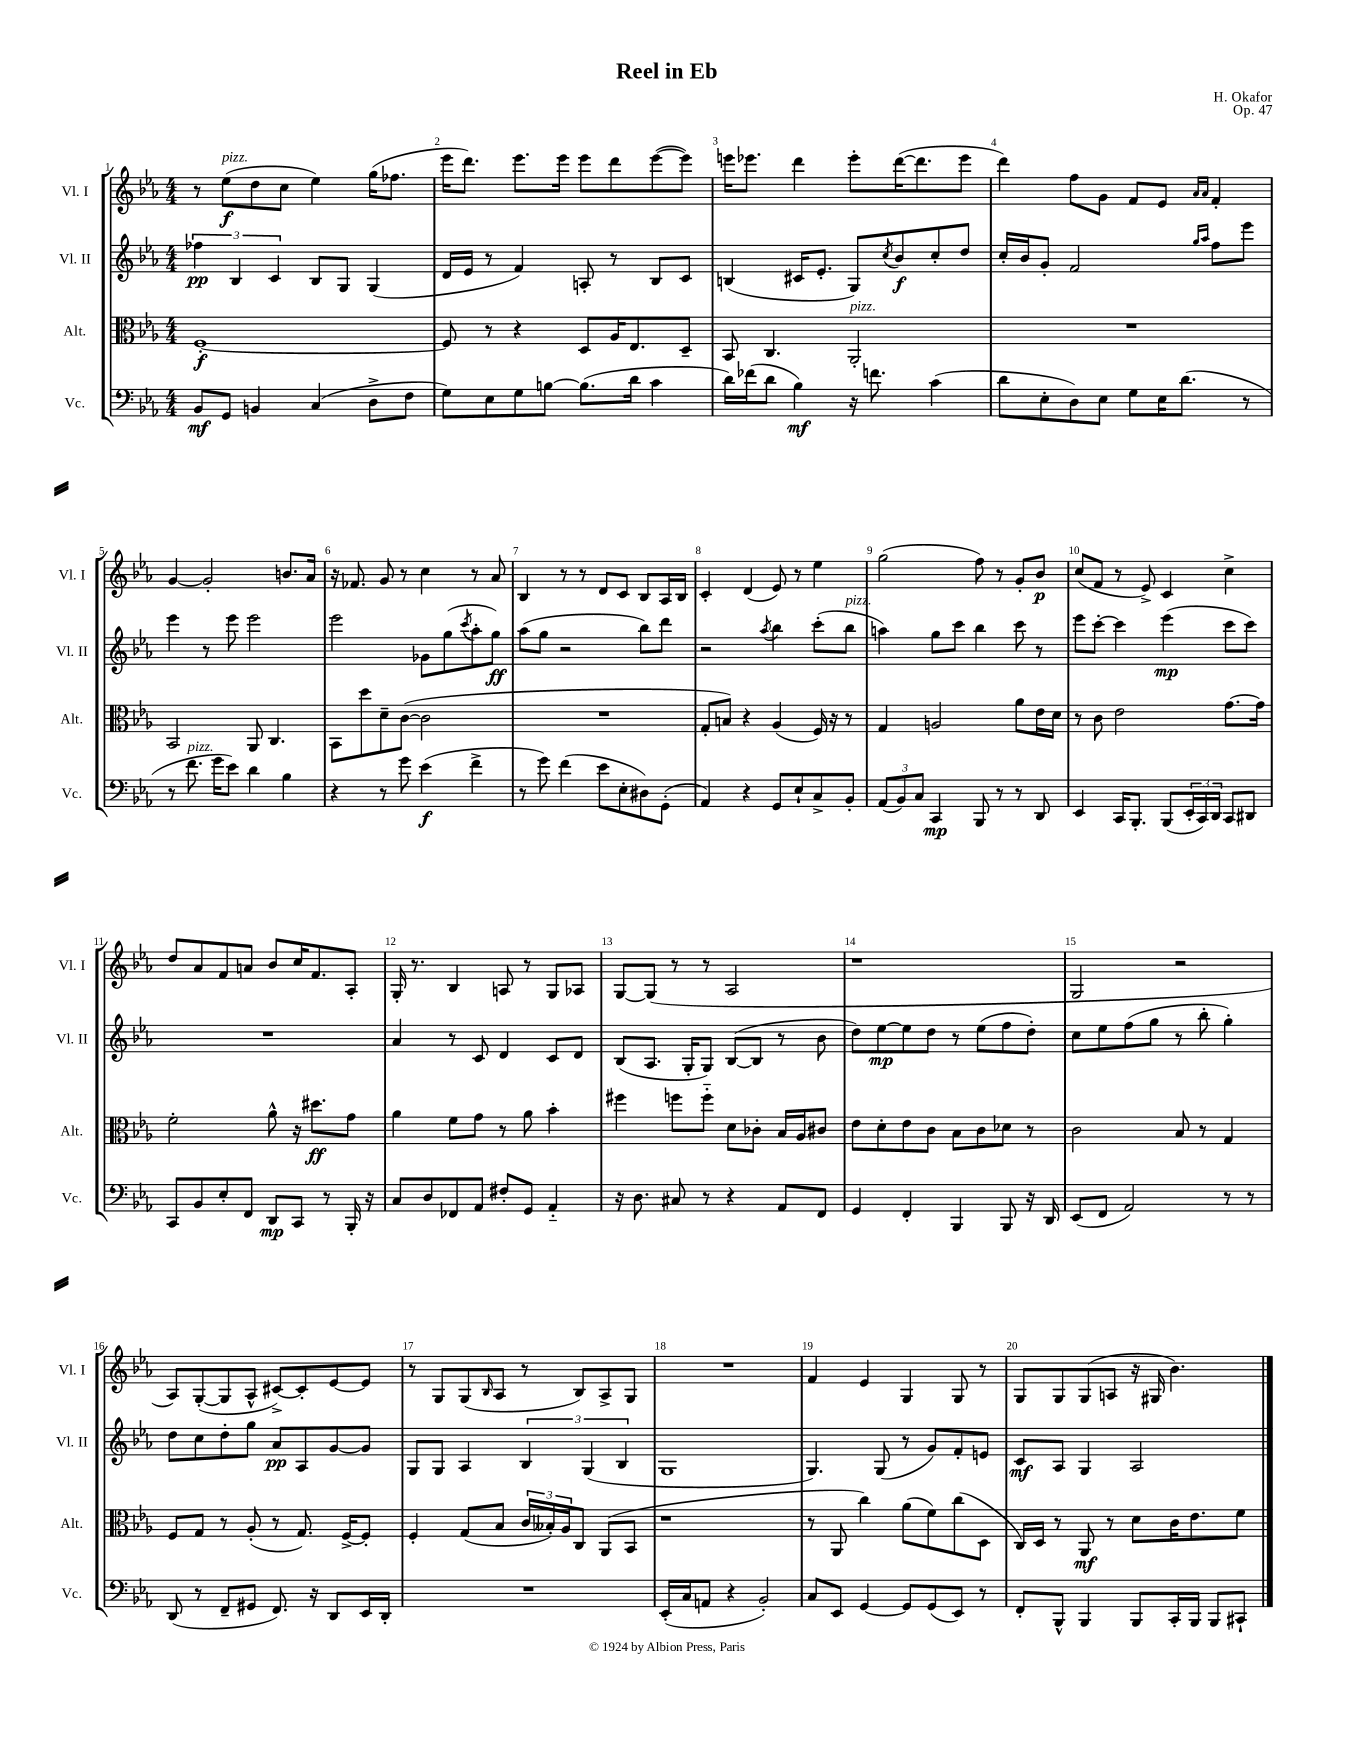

**kern	**kern	**kern	**kern
*staff4	*staff3	*staff2	*staff1
*clefF4	*clefC3	*clefG2	*clefG2
*k[b-e-a-]	*k[b-e-a-]	*k[b-e-a-]	*k[b-e-a-]
*M4/4	*M4/4	*M4/4	*M4/4
8BB-	[1F'	6ff-	8r
8GG	.	.	(8ee-
.	.	6B-	.
4BB	.	.	8dd
.	.	6c	.
.	.	.	8cc
(4C	.	8B-	4ee-)
.	.	8G	.
8D^	.	(4G	(16gg
.	.	.	8.ff-
8F	.	.	.
=	=	=	=
8G)	8F]	16d	16eee-
.	.	16e-	8.ddd)
8E-	8r	8r	.
8G	4r	4f)	8.eee-
[8B	.	.	.
.	.	.	16eee-
(8.B]	8D	8A'	8eee-
.	16A-	8r	8ddd
16d	8.E-	.	.
4c	.	8B-	([8eee-
.	8D~	8c	8eee-])
=	=	=	=
16d)	8BB-	(4B	16eee
(16f-	.	.	8.eee-
8d	4.C	.	.
4B-)	.	16c#	4ddd
.	.	8.e-'	.
16r	2AA-'	8G)	8eee-'
8.f	.	.	.
.	.	8qcc	.
.	.	8b-	([16ddd
.	.	.	8.ddd]
(4c	.	8cc'	.
.	.	8dd	8eee-
=	=	=	=
8d	1r	16cc'	4ddd)
.	.	16b-	.
8E-'	.	8g'	.
8D)	.	2f	8ff
8E-	.	.	8g
8G	.	.	8f
16E-	.	.	8e-
(8.d	.	.	.
.	.	16qqgg	16qqa-
.	.	16qqaa-	16qqa-
.	.	8ff	4f'
8r	.	8eee-	.
=	=	=	=
8r	2BB-	4eee-	[4g
8.f	.	.	.
.	.	8r	2g']
16g	.	.	.
8e-)	.	8eee-	.
4d	8AA-	2eee-	.
.	4.C	.	.
4B-	.	.	8.b
.	.	.	16a-
=	=	=	=
4r	8BB-	2eee-	16r
.	.	.	8.f-
.	8dd	.	.
8r	8d~	.	8g
8g	([8c	.	8r
(4e-	2c]	8g-	4cc
.	.	(8gg	.
.	.	8qccc	.
4f^	.	8aa-'	8r
.	.	8gg)	8a-
=	=	=	=
8r	1r	(8aa-	4B-
8g)	.	8gg	.
(4f	.	2r	8r
.	.	.	8r
8e-	.	.	8d
8E-'	.	.	8c
8D#)	.	8bb-)	8B-
(8GG'	.	8ddd	16A-
.	.	.	16B-
=	=	=	=
4AA-)	8G'	2r	4c'
.	8B)	.	.
4r	4r	.	(4d
.	.	8qaa-	.
8GG	(4A-	4bb-	8e-)
8E-`	.	.	8r
8C^	16F)	(8ccc'	4ee-
.	16r	.	.
8BB-'	8r	8bb-	.
=	=	=	=
(12AA-	4G	4aa)	(2gg
12BB-)	.	.	.
12C	.	.	.
4CC	2A	8gg	.
.	.	8ccc	.
8BBB-	.	4bb-	8ff)
8r	.	.	8r
8r	8a-	8ccc	8g'
8DD	16e-	8r	8b-
.	16d	.	.
=	=	=	=
4EE-	8r	8eee-	(8cc
.	8c	[8ccc'	8f
16CC	2e-	4ccc]	8r
8.BBB-'	.	.	.
.	.	.	8e-^)
(8BBB-	.	(4eee-	4c
24EE-'	.	.	.
24CC)	.	.	.
24DD	.	.	.
8CC	[8.g	8ccc	4cc^
8DD#	.	8ccc)	.
.	16g]	.	.
=	=	=	=
8CC	2f'	1r	8dd
8BB-	.	.	8a-
8E-'	.	.	8f
8FF	.	.	8a
8DD	8a-^^	.	8b-
8CC	16r	.	16cc
.	8.dd#	.	8.f
8r	.	.	.
16BBB-'	8g	.	8A-'
16r	.	.	.
=	=	=	=
8C	4a-	4a-	16G'
.	.	.	8.r
8D	.	.	.
8FF-	8f	8r	4B-
8AA-	8g	8c	.
8F#'	8r	4d	8A
8GG	8a-	.	8r
4AA-'~	4b-'	8c	8G
.	.	8d	8A-
=	=	=	=
16r	4ff#	(8B-	[8G
8.D	.	.	.
.	.	8.A-	(8G]
8C#	8ff	.	8r
.	.	16G'	.
8r	8ff'~	8G)	8r
4r	8d	([8B-	2A-
.	8c-'	8B-]	.
8AA-	16B-	8r	.
.	16A-	.	.
8FF	8c#	8b-	.
=	=	=	=
4GG	8e-	8dd)	1r
.	8d'	[8ee-	.
4FF'	8e-	8ee-]	.
.	8c	8dd	.
4BBB-	8B-	8r	.
.	8c	(8ee-	.
8BBB-	8d-	8ff	.
16r	8r	8dd')	.
16DD	.	.	.
=	=	=	=
(8EE-	2c	8cc	2G
8FF	.	8ee-	.
2AA-)	.	(8ff	.
.	.	8gg	.
.	8B-	8r	2r
.	8r	8bb-'	.
8r	4G	4gg')	.
8r	.	.	.
=	=	=	=
(8DD	8F	8dd	8A-)
8r	8G	8cc	([8G'
8FF~	8r	8dd'	8G]
8GG#	(8A-'	8gg	8A-^^
8.FF)	8r	8a-	[8c#^)
.	8.G)	8A-	8c#']
16r	.	.	.
8DD	.	[8g	[8e-
.	[16F^	.	.
16EE-	8F']	8g]	8e-]
16DD'	.	.	.
=	=	=	=
1r	4F'	8G	8r
.	.	8G	8G
.	(8G	4A-	(8G
.	.	.	16qqB-
.	8B-	.	8A-
.	24c	6B-	8r
.	24B--')	.	.
.	24A-	.	.
.	8C	.	8B-)
.	.	(6G	.
.	(8AA-	.	8A-^
.	.	6B-	.
.	8BB-	.	8G
=	=	=	=
(16EE-'	1r	1G	1r
16C	.	.	.
8AA	.	.	.
4r	.	.	.
2BB-')	.	.	.
=	=	=	=
8C	8r	4.G)	4f
8EE-	8AA-	.	.
[4GG	4cc)	.	4e-
.	.	(8G	.
8GG]	(8a-	8r	4G
(8GG	8f)	8g)	.
8EE-)	(8cc	8f'	8G
8r	8D	8e	8r
=	=	=	=
8FF'	16C)	8c	8G
.	16D	.	.
8BBB-^^	8r	8A-	8G
4BBB-	8AA-	4G	(8G
.	8r	.	8A
8BBB-	8d	2A-	16r
.	.	.	16G#
16CC'	16c	.	4.b-)
16BBB-	8.e-	.	.
8BBB-	.	.	.
8CC#`	8f	.	.
==	==	==	==
*-	*-	*-	*-
